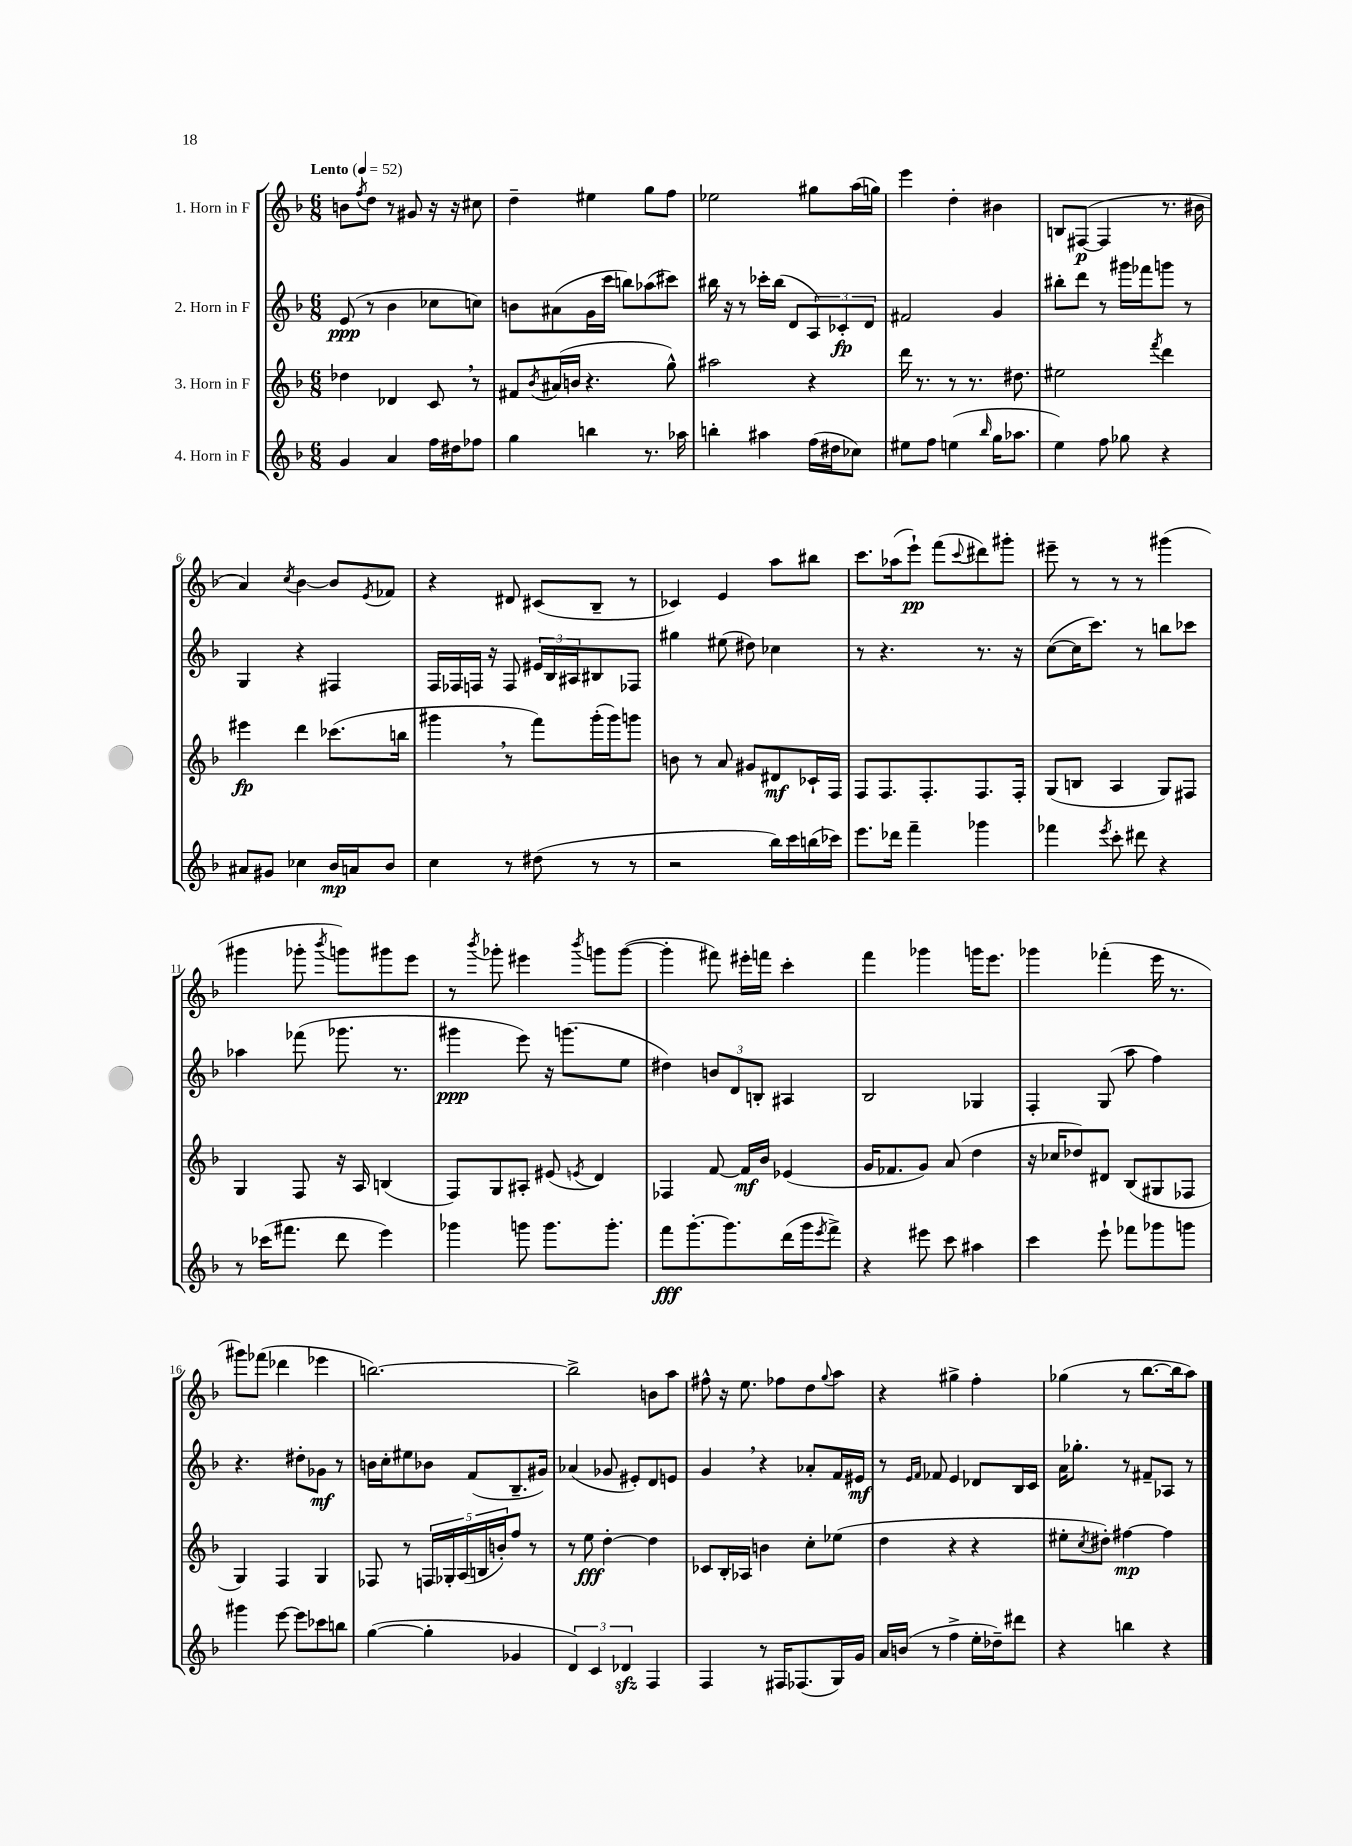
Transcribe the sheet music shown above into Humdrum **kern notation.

**kern	**dynam	**kern	**dynam	**kern	**dynam	**kern	**dynam
*part4	*part4	*part3	*part3	*part2	*part2	*part1	*part1
*staff4	*staff4	*staff3	*staff3	*staff2	*staff2	*staff1	*staff1
*I"4. Horn in F	*	*I"3. Horn in F	*	*I"2. Horn in F	*	*I"1. Horn in F	*
*clefG2	*	*clefG2	*	*clefG2	*	*clefG2	*
*k[b-]	*	*k[b-]	*	*k[b-]	*	*k[b-]	*
*M6/8	*	*M6/8	*	*M6/8	*	*M6/8	*
*MM52	*	*MM52	*	*MM52	*	*MM52	*
=1	=1	=1	=1	=1	=1	=1	=1
!	!	!	!	!	!	!LO:TX:a:B:t=Lento	!
4g/	.	4dd-X\	.	(8e/	ppp	8bn\L	.
.	.	.	.	.	.	8qff/	.
.	.	.	.	8r	.	8dd\J	.
4a/	.	4d-X/	.	4b-\	.	8r	.
.	.	.	.	.	.	8g#X/	.
16ff\LL	.	8c,/	.	8cc-X\L	.	16r	.
16dd#X\J	.	.	.	.	.	16r	.
8ff-X\J	.	8r	.	8ccn\J)	.	8cc#X\	.
=2	=2	=2	=2	=2	=2	=2	=2
4gg\	.	8f#X/L	.	8bn\L	.	4dd~\	.
.	.	8qb-/	.	.	.	.	.
.	.	(16a#X/L	.	(8a#X\	.	.	.
.	.	16bn/JJ	.	.	.	.	.
4bbn\	.	4.r	.	16g\L	.	4ee#X\	.
.	.	.	.	16ccc\JJ	.	.	.
.	.	.	.	8bbn\L)	.	.	.
8.r	.	.	.	(8aa-X\	.	8gg\L	.
.	.	8gg^^\)	.	8ccc#X\J)	.	8ff\J	.
16aa-X\	.	.	.	.	.	.	.
=3	=3	=3	=3	=3	=3	=3	=3
4bbn'\	.	2aa#X\	.	16bb#X\	.	2ee-X\	.
.	.	.	.	16r	.	.	.
.	.	.	.	8r	.	.	.
4aa#X\	.	.	.	16ccc-X'\LL	.	.	.
.	.	.	.	(16bb#\JJ	.	.	.
.	.	.	.	8d/L	.	.	.
(16ff\LL	.	4r	.	12A/)	.	8gg#X\L	.
16dd#X\J	.	.	.	.	.	.	.
.	.	.	.	12c-X'/	fp	.	.
8cc-X\J)	.	.	.	.	.	(16aa\L	.
.	.	.	.	12d/J	.	.	.
.	.	.	.	.	.	16ggn\JJ)	.
=4	=4	=4	=4	=4	=4	=4	=4
8ee#X\L	.	16ddd\	.	2f#X/	.	4eee\	.
.	.	8.r	.	.	.	.	.
8ff\J	.	.	.	.	.	.	.
(4een\	.	8r	.	.	.	4dd'\	.
.	.	8.r	.	.	.	.	.
16qqbb-/	.	.	.	.	.	.	.
16gg\KL	.	.	.	4g/	.	4b#X\	.
8.aa-X\J	.	8.dd#X\	.	.	.	.	.
=5	=5	=5	=5	=5	=5	=5	=5
4ee\)	.	2ee#X\	.	8bb#X'\L	.	8Bn/L	.
.	.	.	.	8ddd\J	.	([8F#X/J	p
8ff\	.	.	.	8r	.	4F#/]	.
8gg-X\	.	.	.	16ggg#X\LL	.	.	.
.	.	.	.	16fff-X\J	.	.	.
.	.	8qfff/	.	.	.	.	.
4r	.	4ddd\	.	8gggn\J	.	8.r	.
.	.	.	.	8r	.	.	.
.	.	.	.	.	.	16b#X\	.
!!LO:LB:g=z
=6	=6	=6	=6	=6	=6	=6	=6
8a#X/L	.	4eee#X\	fp	4G/	.	4a/)	.
8g#X/J	.	.	.	.	.	.	.
.	.	.	.	.	.	8qcc/	.
4cc-X\	.	4ddd\	.	4r	.	[4b-\	.
16b-/LL	mp	(8.ccc-X\L	.	4F#X/	.	8b-/L]	.
16an/J	.	.	.	.	.	.	.
.	.	.	.	.	.	8qe/	.
8b-/J	.	.	.	.	.	8f-X/J	.
.	.	16bbn\Jk	.	.	.	.	.
=7	=7	=7	=7	=7	=7	=7	=7
4cc\	.	4ggg#X,\	.	16F/LL	.	4r	.
.	.	.	.	16F-X/	.	.	.
.	.	.	.	16Fn/JJ	.	.	.
.	.	.	.	16r	.	.	.
8r	.	8r	.	8F/	.	8d#X/	.
(8dd#X\	.	8fff\L)	.	24e#X/LL	.	(8c#X/L	.
.	.	.	.	24B-/	.	.	.
.	.	.	.	24A#X/J	.	.	.
8r	.	(16ggg#'\L	.	8B#X/	.	8B-~/J	.
.	.	16ggg#\J)	.	.	.	.	.
8r	.	8gggn\J	.	8F-X/J	.	8r	.
=8	=8	=8	=8	=8	=8	=8	=8
2r	.	8bn\	.	4gg#X\	.	4c-X/)	.
.	.	8r	.	.	.	.	.
.	.	8a/	.	(8ee#X\	.	4e/	.
.	.	8g#X/L	.	8dd#X\)	.	.	.
16bb-\LL)	.	8d#X/	mf	4cc-X\	.	8aa\L	.
16ccc\	.	.	.	.	.	.	.
(16bbn\	.	16c-X`/L	.	.	.	8bb#X\J	.
16ccc-X\JJ)	.	16F/JJ	.	.	.	.	.
=9	=9	=9	=9	=9	=9	=9	=9
8.eee\L	.	8F/L	.	8r	.	8.ccc\L	.
.	.	8.F/	.	4.r	.	.	.
16ddd-X\Jk	.	.	.	.	.	(16aa-X\k	.
4fff~\	.	.	.	.	.	8eee`\J)	pp
.	.	8.F'/	.	.	.	.	.
.	.	.	.	.	.	(8fff\L	.
.	.	.	.	.	.	8qqccc/	.
4ggg-X\	.	8.F/	.	8.r	.	8ddd#X\)	.
.	.	.	.	.	.	8ggg#X'\J	.
.	.	16F'/Jk	.	16r	.	.	.
=10	=10	=10	=10	=10	=10	=10	=10
4fff-X\	.	(8G/L	.	([8cc\L	.	8eee#X~\	.
.	.	8Bn/J	.	16cc\K]	.	8r	.
.	.	.	.	8.ccc\J)	.	.	.
8qeee/	.	.	.	.	.	.	.
8ccc'\	.	4A/	.	.	.	8r	.
8ddd#X\	.	.	.	8r	.	8r	.
4r	.	8G/L)	.	8bbn\L	.	(4ggg#X\	.
.	.	8F#X/J	.	8ccc-X\J	.	.	.
!!LO:LB:g=z
=11	=11	=11	=11	=11	=11	=11	=11
8r	.	4G/	.	4aa-X\	.	4ggg#X\	.
(16ccc-X\KL	.	.	.	.	.	.	.
8.fff#X\J	.	.	.	.	.	.	.
.	.	8F/	.	(8fff-X\	.	8ggg-X'\	.
.	.	.	.	.	.	8qbbb-/	.
8ddd\	.	16r	.	8.ggg-X\	.	8gggn\L)	.
.	.	16A/	.	.	.	.	.
4eee\)	.	(4Bn/	.	.	.	8ggg#X\	.
.	.	.	.	8.r	.	.	.
.	.	.	.	.	.	8eee\J	.
=12	=12	=12	=12	=12	=12	=12	=12
4ggg-X\	.	8F/L)	.	4ggg#X\	ppp	8r	.
.	.	.	.	.	.	8qbbb-/	.
.	.	8G/	.	.	.	8ggg-X'\	.
8gggn\	.	8A#X'/J	.	8eee\)	.	4eee#X\	.
8.ggg\L	.	(8e#X/	.	16r	.	.	.
.	.	.	.	(8.gggn\L	.	.	.
.	.	8qen/	.	.	.	8qbbb-/	.
.	.	4d/)	.	.	.	8gggn\L	.
8.ggg'\J	.	.	.	.	.	.	.
.	.	.	.	8ee\J	.	([8ggg\J	.
=13	=13	=13	=13	=13	=13	=13	=13
8fff\L	fff	4F-X/	.	4dd#X\)	.	4ggg'\]	.
[8.ggg'\	.	.	.	.	.	.	.
.	.	[8f/	.	12bn/L	.	8fff#X\)	.
8.ggg\]	.	.	.	.	.	.	.
.	.	.	.	12d/	.	.	.
.	.	16f/LL]	mf	.	.	16eee#X'\LL	.
.	.	.	.	12Bn'/J	.	.	.
.	.	16b-/JJ	.	.	.	16fffn\JJ	.
(16ddd\L	.	(4e-X/	.	4A#X/	.	4ccc'\	.
16ggg\J	.	.	.	.	.	.	.
8qeee/	.	.	.	.	.	.	.
8fff^\J)	.	.	.	.	.	.	.
=14	=14	=14	=14	=14	=14	=14	=14
4r	.	16g/KL	.	2B-/	.	4fff\	.
.	.	8.f-X/	.	.	.	.	.
8eee#X\	.	8g/J)	.	.	.	4ggg-X\	.
8ccc\	.	(8a/	.	.	.	.	.
4aa#X\	.	4dd\	.	4G-X/	.	16gggn\KL	.
.	.	.	.	.	.	8.eee\J	.
=15	=15	=15	=15	=15	=15	=15	=15
4ccc\	.	16r	.	4F'/	.	4ggg-X\	.
.	.	16cc-X/KL	.	.	.	.	.
.	.	8dd-X/)	.	.	.	.	.
8eee`\	.	8d#X/J	.	(8G/	.	(4fff-X'\	.
8fff-X\L	.	(8B-/L	.	8aa\	.	.	.
8ggg-X\	.	8G#X/	.	4ff\)	.	16eee\	.
.	.	.	.	.	.	8.r	.
8gggn\J	.	8F-X/J	.	.	.	.	.
!!LO:LB:g=z
=16	=16	=16	=16	=16	=16	=16	=16
4ggg#X\	.	4G/)	.	4.r	.	8ggg#X\L)	.
.	.	.	.	.	.	(8fff-X\J	.
[8eee\	.	4F/	.	.	.	4ddd-X\	.
8eee\L]	.	.	.	8dd#X'\L	.	.	.
8ccc-X\	.	4G/	.	8g-X\J	mf	4eee-X\	.
8bbn\J	.	.	.	8r	.	.	.
=17	=17	=17	=17	=17	=17	=17	=17
([4gg\	.	8F-X/	.	16bn\LL	.	[2.bbn\)	.
.	.	.	.	16cc'\J	.	.	.
.	.	8r	.	8ee#X\	.	.	.
4gg'\]	.	20Fn/LL	.	8b-X\J	.	.	.
.	.	20G-X'/	.	.	.	.	.
.	.	(20A/	.	.	.	.	.
.	.	.	.	(8f/L	.	.	.
.	.	20Bn/	.	.	.	.	.
.	.	20bn'/J)	.	.	.	.	.
4g-X/	.	8ff/J	.	8.B-~/	.	.	.
.	.	8r	.	.	.	.	.
.	.	.	.	16g#X/Jk)	.	.	.
=18	=18	=18	=18	=18	=18	=18	=18
6d/)	.	8r	.	(4a-X/	.	2bb^\]	.
.	.	8ee\	fff	.	.	.	.
6c/	.	.	.	.	.	.	.
.	.	[4dd'\	.	8g-X/	.	.	.
6d-Xzz/	.	.	.	.	.	.	.
.	.	.	.	8e#X'/L)	.	.	.
4F/	.	4dd\]	.	8d/	.	8bn\L	.
.	.	.	.	8en/J	.	8aa\J	.
=19	=19	=19	=19	=19	=19	=19	=19
4F/	.	8c-X/L	.	4g,/	.	8ff#X^^\	.
.	.	16B-'/L	.	.	.	16r	.
.	.	16A-X/JJ	.	.	.	8.ee\	.
8r	.	4bn\	.	4r	.	.	.
16F#X/KL	.	.	.	.	.	8ff-X\L	.
(8.F-X/	.	.	.	.	.	.	.
.	.	8cc'\L	.	8a-X'/L	.	8dd\	.
.	.	.	.	.	.	8qqgg/	.
16G/L)	.	(8ee-X\J	.	16f/L	.	8aa\J	.
16g/JJ	.	.	.	16e#X/JJ	mf	.	.
=20	=20	=20	=20	=20	=20	=20	=20
16a/LL	.	4dd\	.	8r	.	4r	.
(16bn/JJ	.	.	.	.	.	.	.
.	.	.	.	16qqe/LL	.	.	.
.	.	.	.	16qqf/JJ	.	.	.
8r	.	.	.	8f-X/	.	.	.
4ff^\	.	4r	.	4e/	.	4gg#X^\	.
16ee'\LL	.	4r	.	8d-X/L	.	4ff'\	.
16dd-X~\J)	.	.	.	.	.	.	.
8ddd#X\J	.	.	.	16B-/L	.	.	.
.	.	.	.	16c/JJ	.	.	.
=21	=21	=21	=21	=21	=21	=21	=21
4r	.	8ee#X'\L	.	16a\KL	.	(4gg-X\	.
.	.	.	.	8.gg-X'\J	.	.	.
.	.	8qcc/	.	.	.	.	.
.	.	8dd#X'\J)	.	.	.	.	.
4bbn\	.	[4ff#X\	mp	8r	.	8r	.
.	.	.	.	8f#X~/L	.	[8.bb-\L	.
4r	.	4ff#\]	.	8A-X/J	.	.	.
.	.	.	.	.	.	16bb-\k]	.
.	.	.	.	8r	.	8aa\J)	.
==	==	==	==	==	==	==	==
*-	*-	*-	*-	*-	*-	*-	*-
